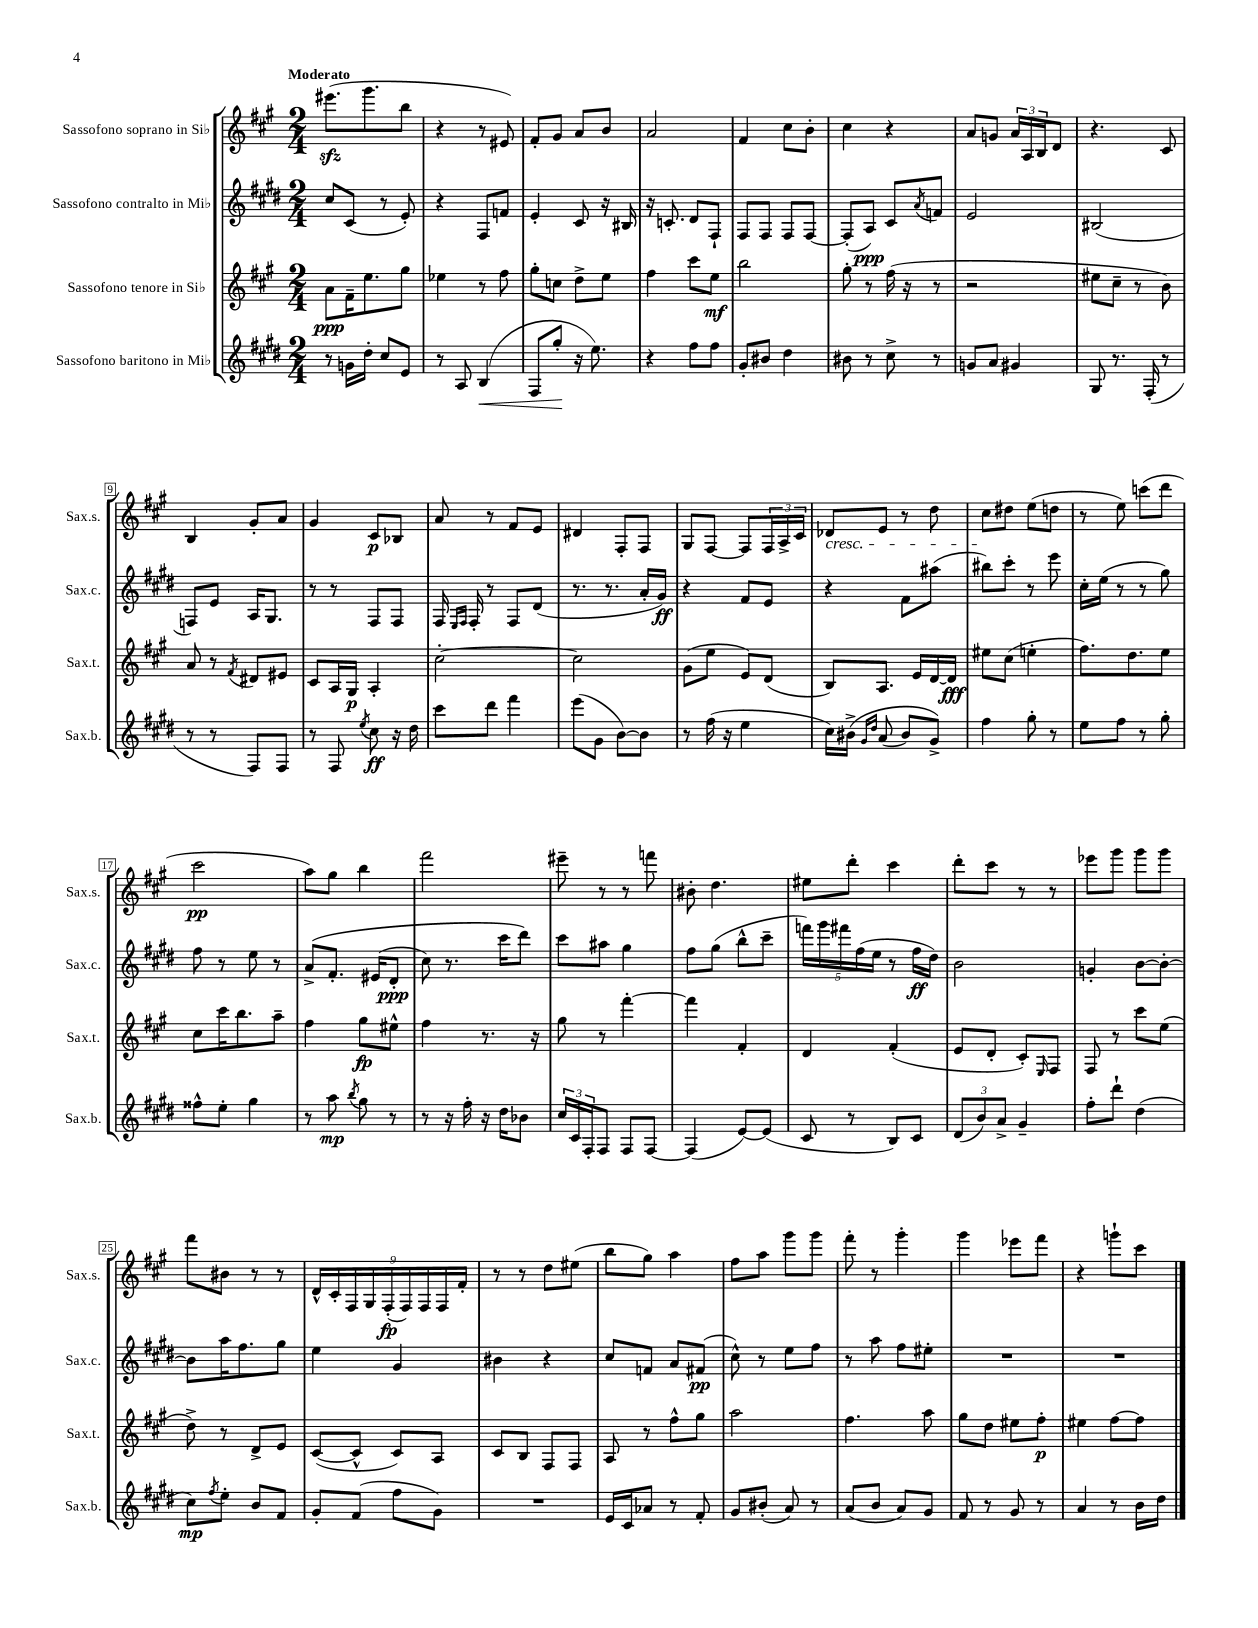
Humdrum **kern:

**kern	**kern	**kern	**kern
*staff4	*staff3	*staff2	*staff1
*clefG2	*clefG2	*clefG2	*clefG2
*k[f#c#g#d#]	*k[f#c#g#]	*k[f#c#g#d#]	*k[f#c#g#]
*M2/4	*M2/4	*M2/4	*M2/4
8r	8a	8cc#	(8.eee#
16g	16f#~	(8c#	.
16dd#'	8.ee	.	8.ggg#
8cc#	.	8r	.
8e	8gg#	8e')	8bb
=	=	=	=
8r	4ee-	4r	4r
8A	.	.	.
(4B	8r	8F#	8r
.	8ff#	8f	8e#)
=	=	=	=
8F#	8gg#'	4e'	8f#'
8gg#'	8cc	.	8g#
16r	8dd^	8c#	8a
8.ee)	.	.	.
.	8ee	16r	8b
.	.	16B#	.
=	=	=	=
4r	4ff#	16r	2a
.	.	8.c'	.
8ff#	8ccc#	8d#	.
8ff#	8ee	8F#`	.
=	=	=	=
8g#'	2bb	8F#	4f#
8b#	.	8F#	.
4dd#	.	8F#	8cc#
.	.	[8F#	8b'
=	=	=	=
8b#	8gg#'	(8F#']	4cc#
8r	8r	8A)	.
8cc#^	(16ff#	8c#	4r
.	16r	.	.
.	.	8qa	.
8r	8r	8f	.
=	=	=	=
8g	2r	2e	8a
8a	.	.	8g
4g#	.	.	24a
.	.	.	24A
.	.	.	24B
.	.	.	8d
=	=	=	=
8G#	8ee#	(2B#	4.r
8.r	8cc#~	.	.
.	8r	.	.
(16F#'	.	.	.
8r	8b)	.	8c#
=	=	=	=
8r	8a	8F)	4B
8r	8r	8e	.
.	8qf#	.	.
8F#)	8d#	16A	8g#'
.	.	8.G#	.
8F#	8e#	.	8a
=	=	=	=
8r	8c#	8r	4g#
8F#	16A	8r	.
.	16G#	.	.
8qee	.	.	.
8cc#	4A'	8F#	8c#
16r	.	8F#	8B-
16dd#	.	.	.
=	=	=	=
8ccc#	[2cc#'	16F#	8a
.	.	16qqE	.
.	.	16qqF#	.
.	.	16F#'	.
8ddd#	.	8r	8r
4fff#	.	8F#	8f#
.	.	(8d#	8e
=	=	=	=
(8eee	2cc#]	8.r	4d#
8g#	.	.	.
.	.	8.r	.
[8b)	.	.	8F#'
8b]	.	16a'	8F#
.	.	16g#)	.
=	=	=	=
8r	(8g#	4r	8G#
(16ff#	8ee	.	[8F#
16r	.	.	.
4ee	8e)	8f#	8F#]
.	(8d	8e	24F#
.	.	.	24A^
.	.	.	24c#
=	=	=	=
16cc#)	8B)	4r	8d-
&(16b#^	.	.	.
16qqg#	.	.	.
16qqdd#	.	.	.
(8a	8.A	.	8e
8b#)	.	8f#	8r
.	16e	.	.
8g#^&)	[16d	(8aa#	8dd
.	16d]	.	.
=	=	=	=
4ff#	8ee#	8bb#)	8cc#
.	(8cc#	8ccc#'	8dd#
8gg#'	4ee'	8r	(8ee
8r	.	8eee	8dd
=	=	=	=
8ee	8.ff#)	16cc#'	8r
.	.	(16ee	.
8ff#	.	8r	8ee)
.	8.dd	.	.
8r	.	8r	(8ccc
8gg#'	8ee	8gg#)	8ddd
=	=	=	=
8ff##^^	8cc#	8ff#	2ccc#
8ee'	16ccc#	8r	.
.	8.bb	.	.
4gg#	.	8ee	.
.	8aa~	8r	.
=	=	=	=
8r	4ff#	&(8a^	8aa)
8aa	.	8.f#'	8gg#
8qbb	.	.	.
8gg#	8gg#	.	4bb
.	.	(16e#	.
8r	8ee#^^	8d#'	.
=	=	=	=
8r	4ff#	8cc#)	2fff#
16r	.	8.r	.
16ff#'	.	.	.
16r	8.r	.	.
16dd#	.	16ccc#	.
8b-	.	8ddd#&)	.
.	16r	.	.
=	=	=	=
24cc#	8gg#	8ccc#	8eee#~
24c#	.	.	.
24F#'	.	.	.
8F#	8r	8aa#	8r
8F#	[4fff#'	4gg#	8r
[8F#	.	.	8fff
=	=	=	=
(4F#]	4fff#]	8ff#	8b#'
.	.	(8gg#	4.dd
[8e)	4f#'	8bb^^	.
(8e]	.	8ccc#~	.
=	=	=	=
8c#	4d	20fff)	8ee#
.	.	20ggg#	.
.	.	20fff#	.
8r	.	.	8ddd'
.	.	(20ff#	.
.	.	20ee	.
8B)	(4f#'	8r	4ccc#
8c#	.	16ff#	.
.	.	16dd#)	.
=	=	=	=
(12d#	8e	2b	8ddd'
12b)	.	.	.
.	8d'	.	8ccc#
12a^	.	.	.
4g#~	8c#')	.	8r
.	16qqE	.	.
.	8F#	.	8r
=	=	=	=
8ff#'	8F#	4g'	8eee-
8ddd#`	8r	.	8ggg#
(4dd#	8ccc#	[8b	8ggg#
.	(8ee	8b'_	8ggg#
=	=	=	=
8cc#)	8dd^)	8b]	8fff#
8qff#	.	.	.
8ee'	8r	16aa	8b#
.	.	8.ff#	.
8b	8d^	.	8r
8f#	8e	8gg#	8r
=	=	=	=
8g#'	([8c#	4ee	18d^^
.	.	.	18c#'
.	.	.	18F#
(8f#	8c#^^]	.	.
.	.	.	18G#
.	.	.	(18F#'
8ff#	8c#)	4g#	.
.	.	.	18F#)
.	.	.	18F#
8g#)	8A	.	.
.	.	.	18F#
.	.	.	18f#'
=	=	=	=
2r	8c#	4b#	8r
.	8B	.	8r
.	8F#	4r	8dd
.	8F#	.	(8ee#
=	=	=	=
16e	8A	8cc#	8bb
16c#	.	.	.
8a-	8r	8f	8gg#)
8r	8ff#^^	8a	4aa
8f#'	8gg#	(8f#	.
=	=	=	=
8g#	2aa	8cc#^^)	8ff#
(8b#'	.	8r	8aa
8a)	.	8ee	8ggg#
8r	.	8ff#	8ggg#
=	=	=	=
(8a	4.ff#	8r	8fff#'
8b	.	8aa	8r
8a)	.	8ff#	4ggg#'
8g#	8aa	8ee#'	.
=	=	=	=
8f#	8gg#	2r	4ggg#
8r	8dd	.	.
8g#	8ee#	.	8eee-
8r	8ff#'	.	8fff#
=	=	=	=
4a	4ee#	2r	4r
8r	[8ff#	.	8ggg`
16b	8ff#]	.	8ccc#
16dd#	.	.	.
==	==	==	==
*-	*-	*-	*-
